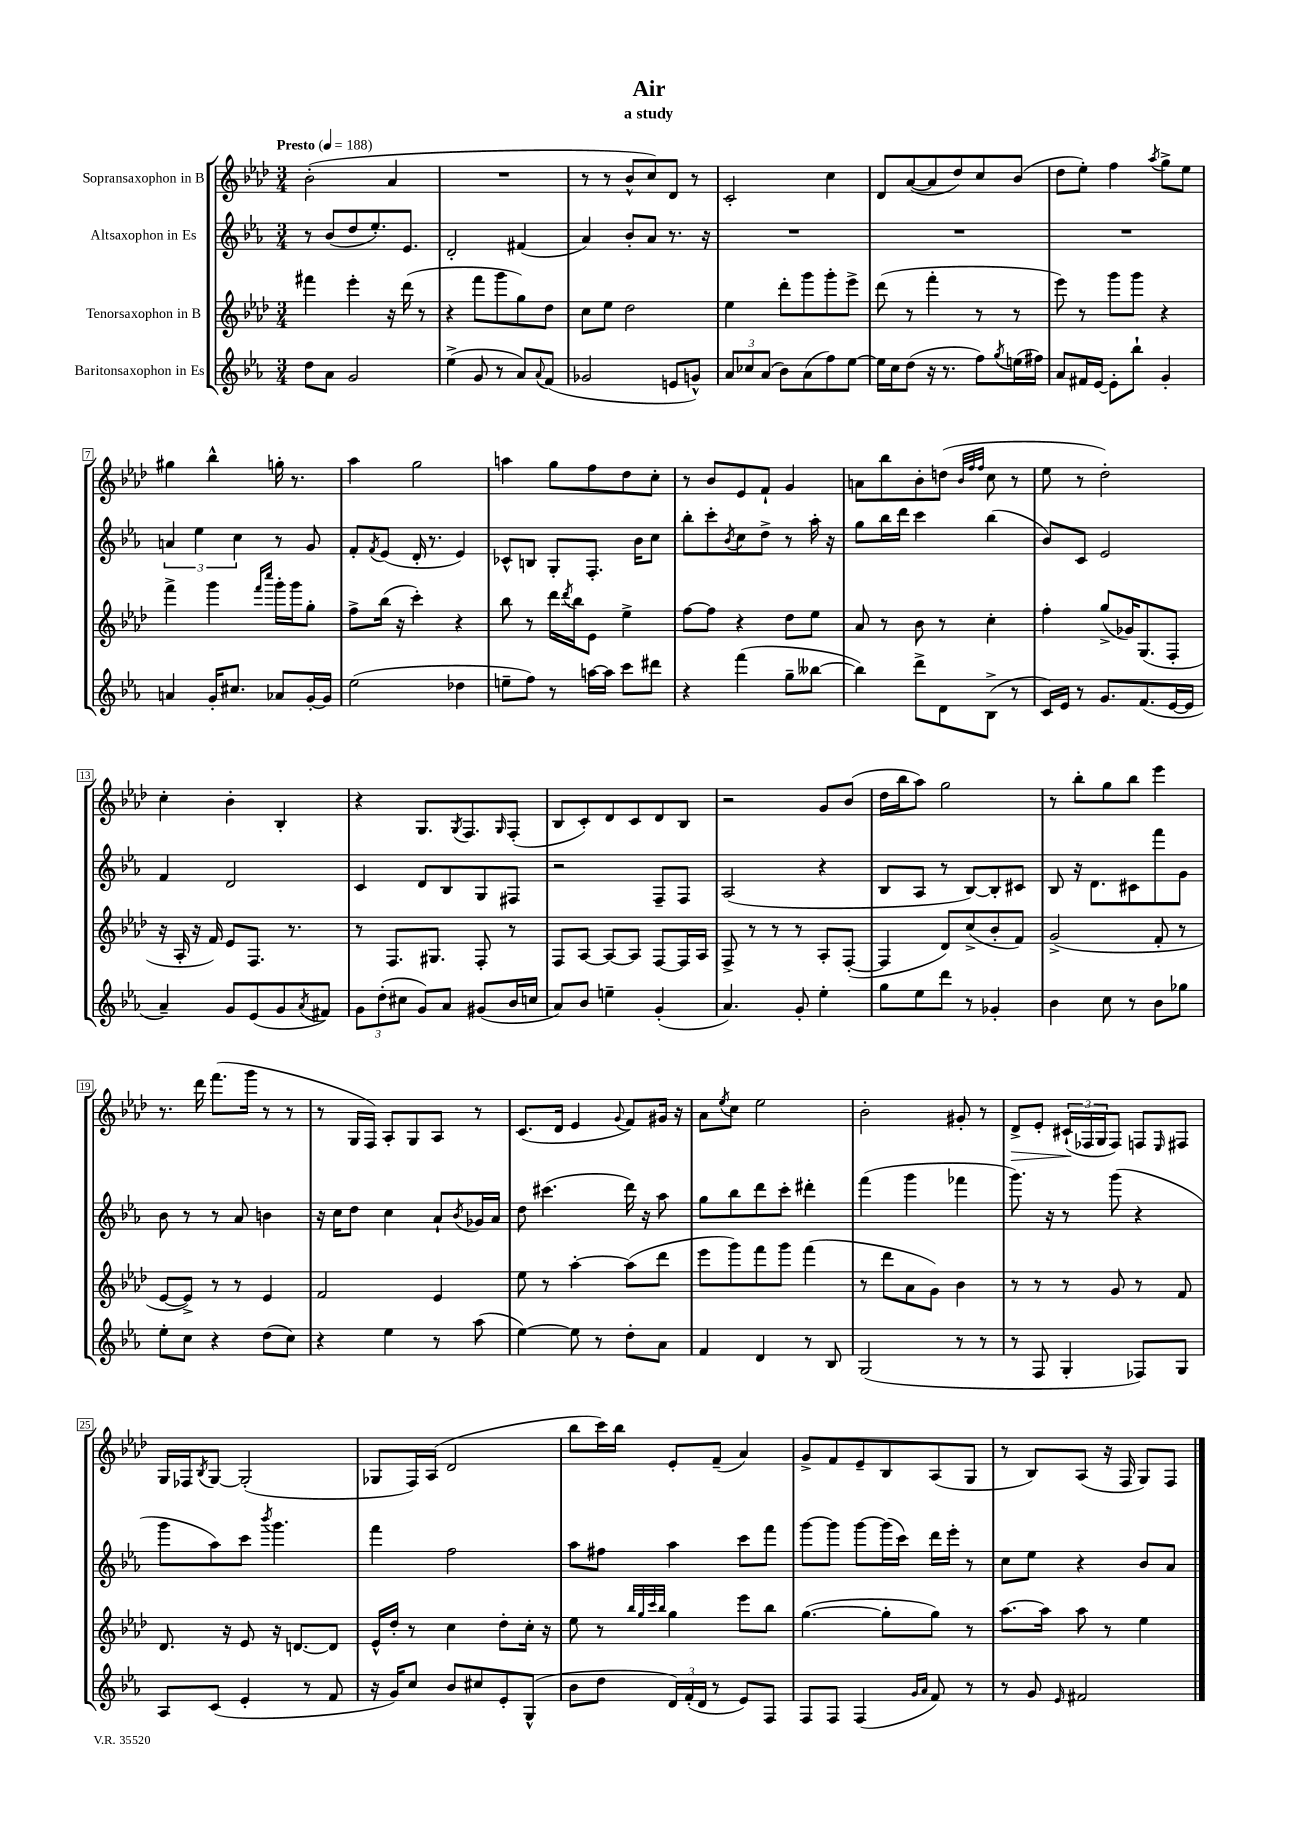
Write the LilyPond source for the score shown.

\header { title = "Air" subtitle = "a study" }
<<
\new StaffGroup <<
\new Staff = "s0" \with { instrumentName = "Sopransaxophon in B" } {
    \clef treble \key aes \major \numericTimeSignature \time 3/4 \tempo "Presto" 4 = 188
    bes'2-.( aes'4 |
    R2. |
    r8 r8 bes'8-^ c''8) des'8 r8 |
    c'2-. c''4 |
    des'8 aes'8~( aes'8 des''8) c''8 bes'8( |
    des''8 ees''8-.) f''4 \acciaccatura { aes''8 } g''8-> ees''8 |
    gis''4 bes''4-^ g''16-. r8. |
    aes''4 g''2 |
    a''4 g''8 f''8 des''8 c''8-. |
    r8 bes'8 ees'8 f'8-! g'4 |
    a'8 bes''8 bes'8-. d''8( \grace { bes'32 f''32 f''32 } c''8 r8 |
    ees''8 r8 des''2-.) |
    c''4-. bes'4-. bes4-. |
    r4 g8. \acciaccatura { g8 } f8. \grace { g16 } f8-.( |
    bes8 c'8-.) des'8 c'8 des'8 bes8 |
    r2 g'8 bes'8( |
    des''16 bes''16 aes''8) g''2 |
    r8 bes''8-. g''8 bes''8 ees'''4 |
    r8. des'''16 f'''8.( g'''16 r8 r8 |
    r8 g16 f16) aes8-. g8 aes8 r8 |
    c'8.( des'16 ees'4 \appoggiatura { g'8 } f'8) gis'16 r16 |
    aes'8 \acciaccatura { ees''8 } c''8 ees''2 |
    bes'2-. gis'8-. r8 |
    des'8->\> ees'8-. \tuplet 3/2 { cis'16-!\!( fes16 g16 } fes8) f8 \grace { ees16 } fis8 |
    g16 fes16 \acciaccatura { bes8 } g8~ g2-.( |
    ges8 f16) aes16( des'2 |
    bes''8 c'''16) bes''16 ees'8-. f'8--( aes'4) |
    g'8-> f'8 ees'8-- bes8 aes8( g8 |
    r8 bes8) aes8( r16 f16 g8) f8 \bar "|." |
}
\new Staff = "s1" \with { instrumentName = "Altsaxophon in Es" } {
    \clef treble \key ees \major \numericTimeSignature \time 3/4
    r8 bes'8( d''8 ees''8.-.) ees'8. |
    d'2-. fis'4( |
    aes'4) bes'8-. aes'8 r8. r16 |
    R2. |
    R2. |
    R2. |
    \tuplet 3/2 { a'4 ees''4 c''4 } r8 g'8 |
    f'8-. \acciaccatura { f'8 } ees'8( d'16-. r8. ees'4) |
    ces'8-^ b8 g8-. f8.-. bes'16 c''8 |
    bes''8-. c'''8-. \acciaccatura { bes'8 } c''8 d''8-> r8 aes''16-. r16 |
    g''8 bes''16 d'''16 c'''4 bes''4( |
    bes'8) c'8 ees'2 |
    f'4 d'2 |
    c'4 d'8 bes8 g8 fis8 |
    r2 f8-- f8 |
    aes2( r4 |
    bes8 aes8 r8 bes8~) bes8-. cis'8 |
    bes8 r16 d'8. cis'8 f'''8 g'8 |
    bes'8 r8 r8 aes'8 b'4 |
    r16 c''16 d''8 c''4 aes'8-! \acciaccatura { bes'8 } ges'16 aes'16 |
    d''8 cis'''4.( d'''16) r16 aes''8 |
    g''8 bes''8 d'''8 c'''8-. dis'''4-. |
    f'''4( g'''4 fes'''4 |
    g'''8.) r16 r8 g'''8( r4 |
    g'''8 aes''8) c'''8 \acciaccatura { bes'''8 } g'''4. |
    f'''4 f''2 |
    aes''8 fis''8 aes''4 c'''8 f'''8 |
    g'''8~ g'''8 g'''8~ g'''16( c'''16) d'''16 ees'''16-. r8 |
    c''8 ees''8 r4 bes'8 aes'8 \bar "|." |
}
\new Staff = "s2" \with { instrumentName = "Tenorsaxophon in B" } {
    \clef treble \key aes \major \numericTimeSignature \time 3/4
    fis'''4 ees'''4-. r16 des'''16( r8 |
    r4 f'''8 g'''8 g''8) des''8 |
    c''8 ees''8 des''2 |
    ees''4 des'''8-. g'''8 g'''8-. ees'''8-> |
    des'''8( r8 f'''4-. r8 r8 |
    ees'''8) r8 g'''8 g'''8 r4 |
    f'''4-> g'''4 \grace { f'''16 c''''16 } g'''16-. g'''16 g''8-. |
    f''8-> bes''16( r16 c'''4-.) r4 |
    bes''8 r8 des'''16 \acciaccatura { des'''8 } bes''16 ees'8 ees''4-> |
    f''8~ f''8 r4 des''8 ees''8 |
    aes'8 r8 bes'8 r8 c''4-. |
    f''4-. g''8->( ges'16) g8.( f8-. |
    r16 aes16-. r16 f'16) ees'8 f8. r8. |
    r8 f8. gis8. f8-. r8 |
    f8 aes8~ aes8~ aes8 f8~ f16 aes16 |
    f8-> r8 r8 r8 aes8-. f8~-.( |
    f4 des'8) c''8->( bes'8-. f'8) |
    g'2->( f'8-. r8 |
    ees'8~ ees'8->) r8 r8 ees'4 |
    f'2 ees'4 |
    ees''8 r8 aes''4~-. aes''8( des'''8 |
    ees'''8 g'''8) f'''8 g'''8 f'''4( |
    r8 des'''8 aes'8 g'8) bes'4 |
    r8 r8 r8 g'8 r8 f'8 |
    des'8. r16 ees'8 r16 d'8.~ d'8 |
    ees'16-^ des''16-. r8 c''4 des''8-. c''16-. r16 |
    ees''8 r8 \grace { bes''32 g''32 c'''32 bes''32 } g''4 ees'''8 bes''8 |
    g''4.~( g''8-. g''8) r8 |
    aes''8.~ aes''16 aes''8 r8 ees''4 \bar "|." |
}
\new Staff = "s3" \with { instrumentName = "Baritonsaxophon in Es" } {
    \clef treble \key ees \major \numericTimeSignature \time 3/4
    d''8 aes'8 g'2 |
    ees''4->( g'8 r8 aes'8) \appoggiatura { aes'8 } f'8( |
    ges'2 e'8 g'8-^) |
    \tuplet 3/2 { aes'8 ces''8 aes'8( } bes'8) aes'8( f''8) ees''8~ |
    ees''16 c''16 d''8( r16 r8. f''8) \acciaccatura { g''8 } e''16( fis''16) |
    aes'8 fis'16 ees'16~ ees'8-. bes''8-! g'4-. |
    a'4 g'16-. cis''8. aes'8 g'16~-. g'16 |
    ees''2( des''4 |
    e''8-- f''8) r8 a''16~ a''16 c'''8 dis'''8 |
    r4 f'''4( g''8-- beses''8~ |
    beses''4) d'''8-> d'8 bes8->( r8 |
    c'16) ees'16 r8 g'8. f'8.( ees'16~ ees'16 |
    aes'4--) g'8 ees'8( g'8 \acciaccatura { aes'8 } fis'8) |
    \tuplet 3/2 { g'8 d''8-.( cis''8 } g'8) aes'8 gis'8( bes'16 c''16 |
    aes'8) bes'8 e''4-- g'4-.( |
    aes'4.) g'8-. ees''4-. |
    g''8 ees''8 d'''8 r8 ges'4-. |
    bes'4 c''8 r8 bes'8 ges''8 |
    ees''8-. c''8 r4 d''8( c''8) |
    r4 ees''4 r8 aes''8( |
    ees''4~) ees''8 r8 d''8-. aes'8 |
    f'4 d'4 r8 bes8 |
    g2( r8 r8 |
    r8 f8 g4-. fes8) g8 |
    aes8 c'8( ees'4-. r8 f'8 |
    r16 g'16) c''8 bes'8 cis''8 ees'8-. g8-^( |
    bes'8 d''8 \tuplet 3/2 { d'16) f'16-.( d'16 } r8 ees'8) f8 |
    f8 f8 f4( \grace { g'16 aes'16 } f'8) r8 |
    r8 g'8 \grace { ees'16 } fis'2 \bar "|." |
}
>>
>>
\layout { \context { \Score \override BarNumber.stencil = #(make-stencil-boxer 0.1 0.3 ly:text-interface::print) } }
